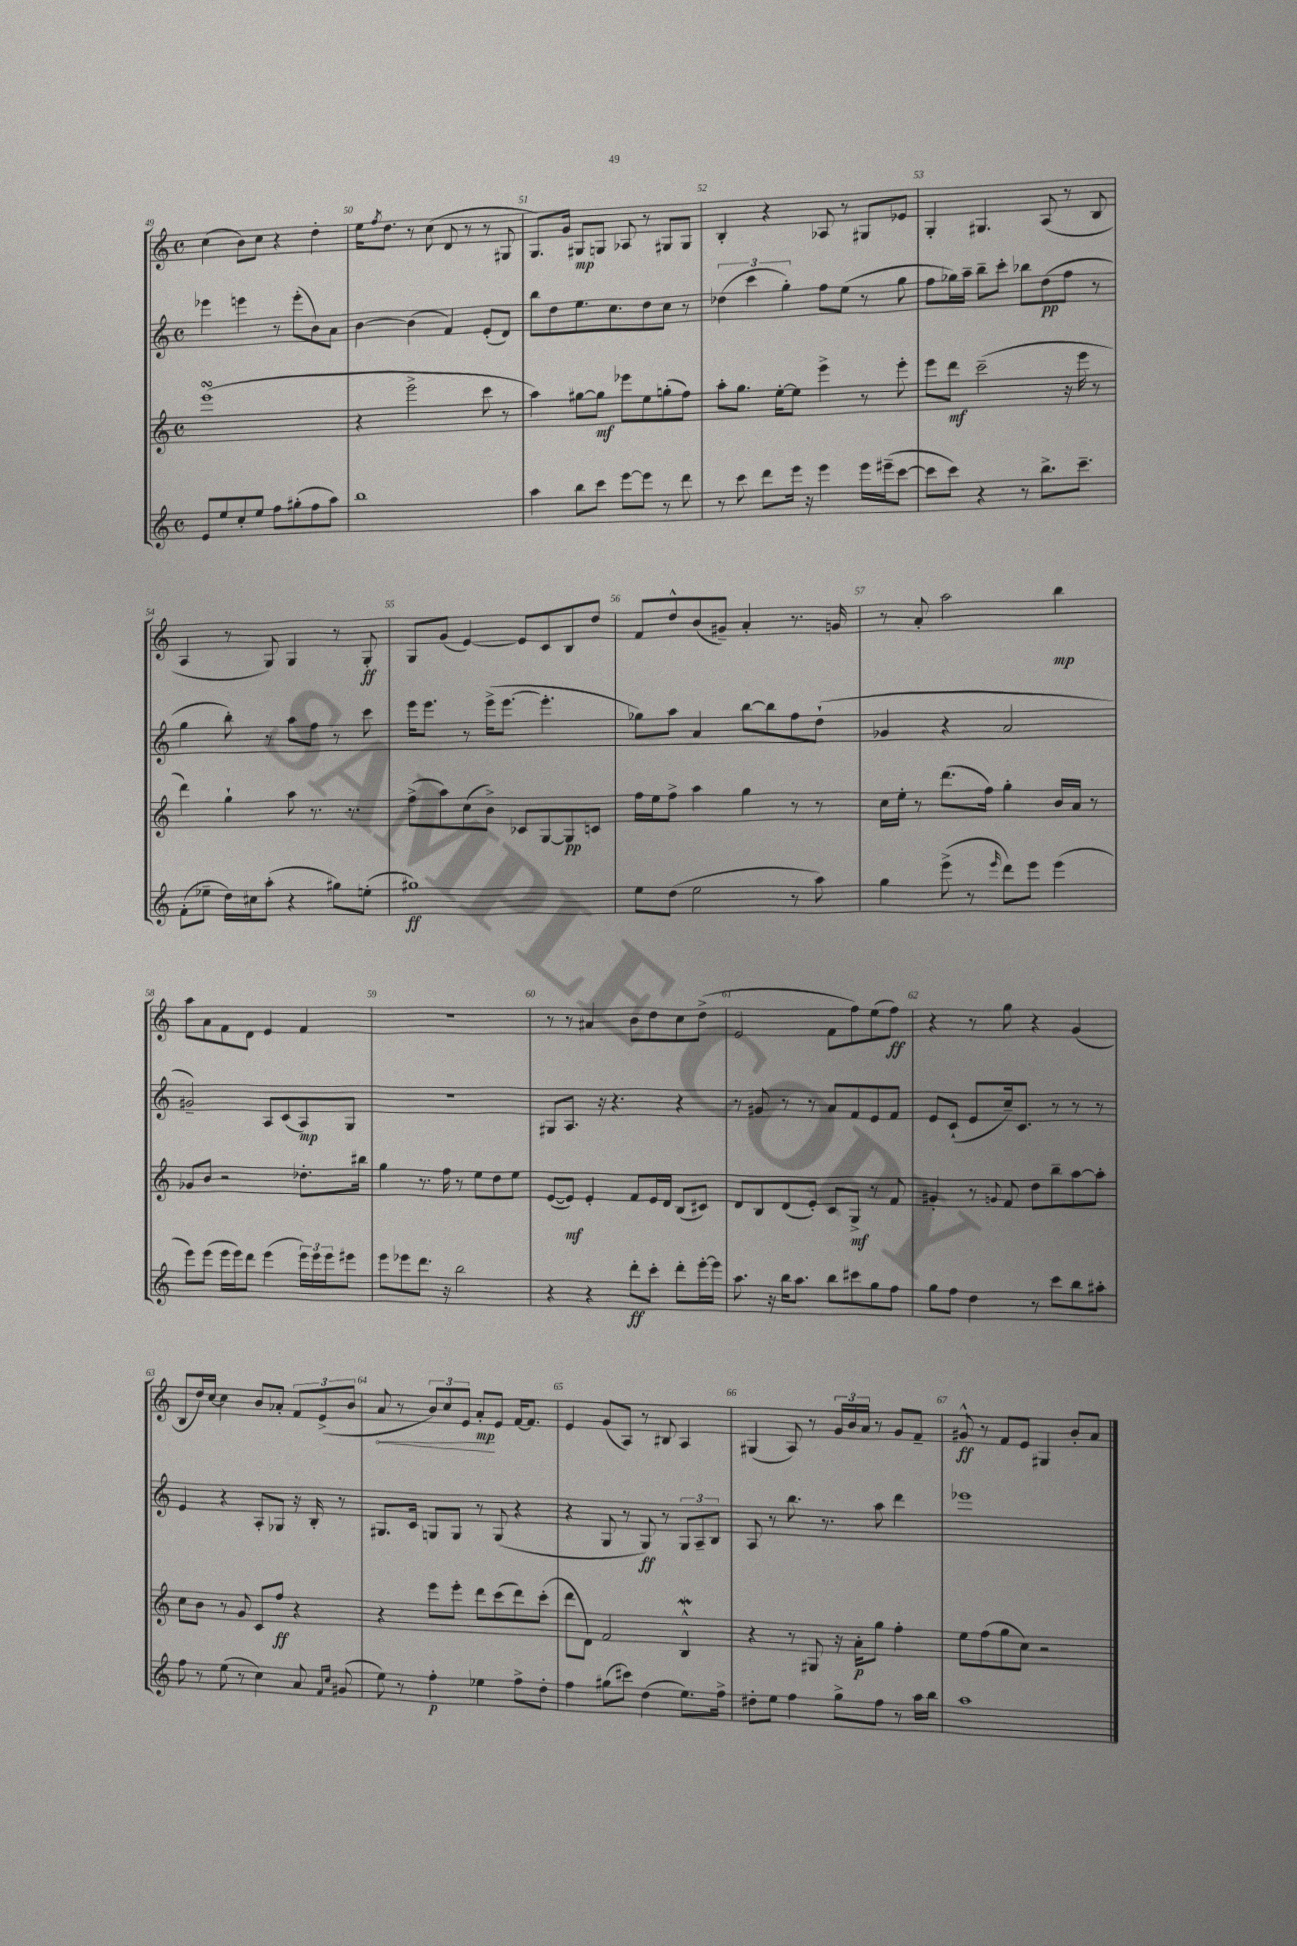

**kern	**dynam	**kern	**dynam	**kern	**dynam	**kern	**dynam
*part4	*part4	*part3	*part3	*part2	*part2	*part1	*part1
*staff4	*staff4	*staff3	*staff3	*staff2	*staff2	*staff1	*staff1
*clefG2	*	*clefG2	*	*clefG2	*	*clefG2	*
*k[]	*	*k[]	*	*k[]	*	*k[]	*
*M4/4	*	*M4/4	*	*M4/4	*	*M4/4	*
*met(c)	*	*met(c)	*	*met(c)	*	*met(c)	*
=49	=49	=49	=49	=49	=49	=49	=49
8e/L	.	(1eeesSsS	.	4eee-X\	.	(4cc\	.
8ee/	.	.	.	.	.	.	.
8cc'/	.	.	.	4eeen\	.	8b\L)	.
8ee/J	.	.	.	.	.	8cc\J	.
8ff\L	.	.	.	8r	.	4r	.
(8gg#X'\	.	.	.	(8eee'\L	.	.	.
8ff\	.	.	.	8b\)	.	4dd'\	.
8aa\J)	.	.	.	8a\J	.	.	.
=50	=50	=50	=50	=50	=50	=50	=50
1bb	.	4r	.	[4b\	.	16ee\KL	.
.	.	.	.	.	.	8qff/	.
.	.	.	.	.	.	8.dd\J	.
.	.	2eee^\	.	(4b\]	.	8r	.
.	.	.	.	.	.	(8cc\	.
.	.	.	.	4f/)	.	8d/	.
.	.	.	.	.	.	8r	.
.	.	8ccc\	.	(8e'/L	.	8r	.
.	.	8r	.	8d/J)	.	8G#X/	.
=51	=51	=51	=51	=51	=51	=51	=51
4aa\	.	4aa\)	.	8bb\L	.	8.G/L)	.
.	.	.	.	8dd\	.	.	.
.	.	.	.	.	.	16g/Jk	.
8bb\L	.	[8gg#X\L	.	8.ee\	.	8G#X/L	mp
8ccc\J	.	8gg#\J]	mf	.	.	8Gn/J	.
.	.	.	.	8.cc\	.	.	.
[8eee\L	.	8eee-X\L	.	.	.	8A-X/	.
8eee\J]	.	8ee\	.	8dd\	.	8r	.
8r	.	(8ggn'\	.	8cc\J	.	8G#X/L	.
8ddd\	.	8ff\J)	.	8r	.	8G#/J	.
=52	=52	=52	=52	=52	=52	=52	=52
8r	.	8aa'\L	.	(6dd-X\	.	4B'/	.
8ccc\	.	8.gg\J	.	.	.	.	.
.	.	.	.	6ccc\	.	.	.
8ddd\L	.	.	.	.	.	4r	.
.	.	[16ee'\KL	.	.	.	.	.
.	.	.	.	6gg'\)	.	.	.
16eee\Jk	.	8ee\J]	.	.	.	.	.
16r	.	.	.	.	.	.	.
4eee\	.	4eee^\	.	8ff\L	.	8A-X/	.
.	.	.	.	(8ee\J	.	8r	.
16eee\LL	.	8r	.	8r	.	8G#X/L	.
(16eee#X~\J	.	.	.	.	.	.	.
[8ccc\J	.	8eee'\	.	8gg\	.	8e-X/J	.
=53	=53	=53	=53	=53	=53	=53	=53
8ccc\L]	.	8eee\L	.	8ff\L	.	4G'/	.
8ccc\J)	.	8ddd\J	mf	16gg-X\L)	.	.	.
.	.	.	.	16aa~\JJ	.	.	.
4r	.	(2ccc~\	.	8bb~\L	.	4.G#X/	.
.	.	.	.	8ccc'\J	.	.	.
8r	.	.	.	8bb-X\L	.	.	.
8.bb^\L	.	.	.	(8dd\	pp	(8A/	.
.	.	16r	.	8ff\J	.	8r	.
8.ccc~\J	.	16eee\	.	.	.	.	.
.	.	8r	.	8r	.	8B/	.
!!LO:LB:g=z
=54	=54	=54	=54	=54	=54	=54	=54
(8f'\L	.	4ddd\)	.	4gg\	.	4A/	.
8ee-X~\J	.	.	.	.	.	.	.
16dd\LL)	.	4gg`\	.	8bb'\)	.	8r	.
16cc#X\J	.	.	.	.	.	.	.
(8aa'\J	.	.	.	8r	.	8G/)	.
4r	.	8aa\	.	8aa\L	.	4G/	.
.	.	8.r	.	8ff\J	.	.	.
8gg#X\L)	.	.	.	8r	.	8r	.
.	.	8.r	.	.	.	.	.
(8een'\J	.	.	.	8ccc\	.	8G'/	ff
=55	=55	=55	=55	=55	=55	=55	=55
1gg#X)	ff	(8ff^\L	.	16eee\KL	.	8G/L	.
.	.	.	.	8.eee\J	.	.	.
.	.	8aa\)	.	.	.	(8g/J	.
.	.	(8cc\	.	8r	.	[4e/)	.
.	.	8b^\J)	.	(16eee^\KL	.	.	.
.	.	.	.	[8.eee\J	.	.	.
.	.	8c-X/L	.	.	.	8e/L]	.
.	.	[8G/	.	4.eee'\]	.	8c/	.
.	.	8G/]	pp	.	.	8B/	.
.	.	8cn/J	.	.	.	8dd/J	.
=56	=56	=56	=56	=56	=56	=56	=56
8ee\L	.	16ff\LL	.	8gg-X\L)	.	8f/L	.
.	.	16ee\J	.	.	.	.	.
(8dd\J	.	8ff^\J	.	8aa\J	.	8dd^^/	.
2ee\	.	4aa\	.	4a/	.	(8b/	.
.	.	.	.	.	.	8g#X~/J)	.
.	.	4gg\	.	[8bb\L	.	4a'/	.
.	.	.	.	8bb\]	.	.	.
8r	.	8r	.	8ff\	.	8.r	.
8aa\)	.	8r	.	(8dd`\J	.	.	.
.	.	.	.	.	.	16gn/	.
=57	=57	=57	=57	=57	=57	=57	=57
4gg\	.	16cc\LL	.	4g-X/	.	8r	.
.	.	16ee'\JJ	.	.	.	.	.
.	.	8r	.	.	.	8a'/	.
(8eee^\	.	(8.ddd\L	.	4r	.	2aa\	.
8r	.	.	.	.	.	.	.
.	.	16ff\Jk)	.	.	.	.	.
16qqeee/	.	.	.	.	.	.	.
8ddd\L)	.	4gg'\	.	2a/	.	.	.
8eee\J	.	.	.	.	.	.	.
(4eee\	.	16b/LL	.	.	.	4bb\	mp
.	.	16a/JJ	.	.	.	.	.
.	.	8r	.	.	.	.	.
!!LO:LB:g=z
=58	=58	=58	=58	=58	=58	=58	=58
8eee\L)	.	8g-X/L	.	2g#X~/)	.	8aa\L	.
(8eee\J	.	8b/J	.	.	.	8a\	.
16eee\LL	.	2r	.	.	.	8f\	.
16eee\J)	.	.	.	.	.	.	.
8ddd\J	.	.	.	.	.	8d\J	.
(4eee\	.	.	.	8A/L	.	4e/	.
.	.	.	.	(8c/	.	.	.
24eee\LL)	.	8.dd-X'\L	.	8A/)	mp	4f/	.
24eee\	.	.	.	.	.	.	.
24eee\J	.	.	.	.	.	.	.
8eee#X\J	.	.	.	8G/J	.	.	.
.	.	16bb#X\Jk	.	.	.	.	.
=59	=59	=59	=59	=59	=59	=59	=59
8eee\L	.	4gg\	.	1r	.	1r	.
8eee-X\	.	.	.	.	.	.	.
8.ddd\J	.	8.r	.	.	.	.	.
16r	.	16ff\	.	.	.	.	.
2bb\	.	8r	.	.	.	.	.
.	.	8ee\L	.	.	.	.	.
.	.	8dd\	.	.	.	.	.
.	.	8ee\J	.	.	.	.	.
=60	=60	=60	=60	=60	=60	=60	=60
4r	.	([8e/L	.	8G#X/L	.	8r	.
.	.	8e/J])	mf	8.A/J	.	8r	.
4r	.	4e'/	.	.	.	4a#X/	.
.	.	.	.	16r	.	.	.
.	.	.	.	4.r	.	.	.
8ddd'\L	ff	8f/L	.	.	.	8b\L	.
8ccc'\J	.	16e/L	.	.	.	8dd\	.
.	.	16d/JJ	.	.	.	.	.
8ddd'\L	.	(8B/L	.	4r	.	8cc\	.
[16eee'\L	.	8c#X/J)	.	.	.	(8dd^\J	.
16eee\JJ]	.	.	.	.	.	.	.
=61	=61	=61	=61	=61	=61	=61	=61
8.aa\	.	8d/L	.	8r	.	2e/	.
.	.	8B/	.	8g#X/	.	.	.
16r	.	.	.	.	.	.	.
16bb\KL	.	(8d/	.	8r	.	.	.
8.aa\J	.	.	.	.	.	.	.
.	.	8e'/J)	.	8r	.	.	.
8bb\L	.	8c/L	.	8a/L	.	8f\L	.
8ccc#X\	.	8G^/J	mf	8f/	.	8ff\)	.
8gg\	.	8r	.	8e/	.	(8ee\	.
8ff\J	.	8f/	.	8f/J	.	8ff\J)	ff
=62	=62	=62	=62	=62	=62	=62	=62
8gg\L	.	4g#X'/	.	8e/L	.	4r	.
8ff\J	.	.	.	(8c`/J	.	.	.
4dd\	.	8r	.	8e/L	.	8r	.
.	.	8qqgn/	.	.	.	.	.
.	.	8f/	.	16cc~/k)	.	8gg\	.
.	.	.	.	8.c/J	.	.	.
8r	.	8dd\L	.	.	.	4r	.
8ccc\L	.	8bb~\	.	8r	.	.	.
8bb\	.	[8aa\	.	8r	.	(4g/	.
8aa#X'\J	.	8aa'\J]	.	8r	.	.	.
!!LO:LB:g=z
=63	=63	=63	=63	=63	=63	=63	=63
8ff\	.	8cc\L	.	4e/	.	8B/L	.
8r	.	8b\J	.	.	.	16dd/L)	.
.	.	.	.	.	.	[16cc/JJ	.
(8ee\	.	8r	.	4r	.	4cc\]	.
8r	.	8g/	.	.	.	.	.
4cc\)	.	8c/L	.	8A'/L	.	8b/L	.
.	.	8ff/J	ff	8G-X/J	.	8a-X'/J	.
8a/	.	4r	.	16r	.	12f/L	.
.	.	.	.	16B'/	.	.	.
.	.	.	.	.	.	(12e^/	.
16qqf/LL	.	.	.	.	.	.	.
16qqcc/JJ	.	.	.	.	.	.	.
(8g#X/	.	.	.	8r	.	.	.
.	.	.	.	.	.	12b/J	.
=64	=64	=64	=64	=64	=64	=64	=64
!	!	!	!	!	!	!	!LO:HP:b
8ee\)	.	4r	.	8.G#X/L	.	8a/	<
8r	.	.	.	.	.	8r	.
.	.	.	.	16c/Jk	.	.	.
4ff'\	p	8eee\L	.	8Gn/L	.	12b/L)	.
.	.	.	.	.	.	12cc/	.
.	.	8eee'\J	.	8G/J	.	.	.
.	.	.	.	.	.	12e/J	.
4ee-X\	.	8ddd\L	.	8r	.	8a'/L	mp
.	.	(8ccc\	.	(8G/	.	8e/J	[
8ff^\L	.	8ddd\)	.	4r	.	[16f/KL	.
.	.	.	.	.	.	8.f/J]	.
8dd'\J	.	(8ccc'\J	.	.	.	.	.
=65	=65	=65	=65	=65	=65	=65	=65
4ff\	.	8ddd\L	.	4r	.	4e/	.
.	.	8d\J)	.	.	.	.	.
(8gg#X\L	.	2f/	.	8G/	.	(8g/L	.
8ccc#X\J)	.	.	.	8r	.	8A/J)	.
(4dd\	.	.	.	8G/)	ff	8r	.
.	.	.	.	8r	.	8B#X/	.
8.ee\L)	.	4BW^^/	.	12G/L	.	4A/	.
.	.	.	.	12A~/	.	.	.
.	.	.	.	12B/J	.	.	.
16ff^\Jk	.	.	.	.	.	.	.
=66	=66	=66	=66	=66	=66	=66	=66
8dd#X'\L	.	4r	.	8A/	.	(4G#X/	.
8ee\J	.	.	.	8r	.	.	.
4ff\	.	8r	.	8.bb\	.	8A/)	.
.	.	8G#X/	.	.	.	8r	.
.	.	.	.	8.r	.	.	.
8gg^\L	.	16r	.	.	.	24g/LL	.
.	.	.	.	.	.	24b/	.
.	.	16a'\KL	p	.	.	.	.
.	.	.	.	.	.	24a/JJ	.
8ff\J	.	8gg\J	.	8aa\	.	8r	.
8r	.	4ff'\	.	4ddd\	.	8g/L	.
16aa\LL	.	.	.	.	.	8f~/J	.
16bb\JJ	.	.	.	.	.	.	.
=67	=67	=67	=67	=67	=67	=67	=67
1aa	.	8ee\L	.	1eee-X	.	8g#X^^/	ff
.	.	(8ff\	.	.	.	8r	.
.	.	8gg\	.	.	.	8f/L	.
.	.	8cc\J)	.	.	.	8e/J	.
.	.	2r	.	.	.	4G#X/	.
.	.	.	.	.	.	8b'/L	.
.	.	.	.	.	.	8a/J	.
==	==	==	==	==	==	==	==
*-	*-	*-	*-	*-	*-	*-	*-
